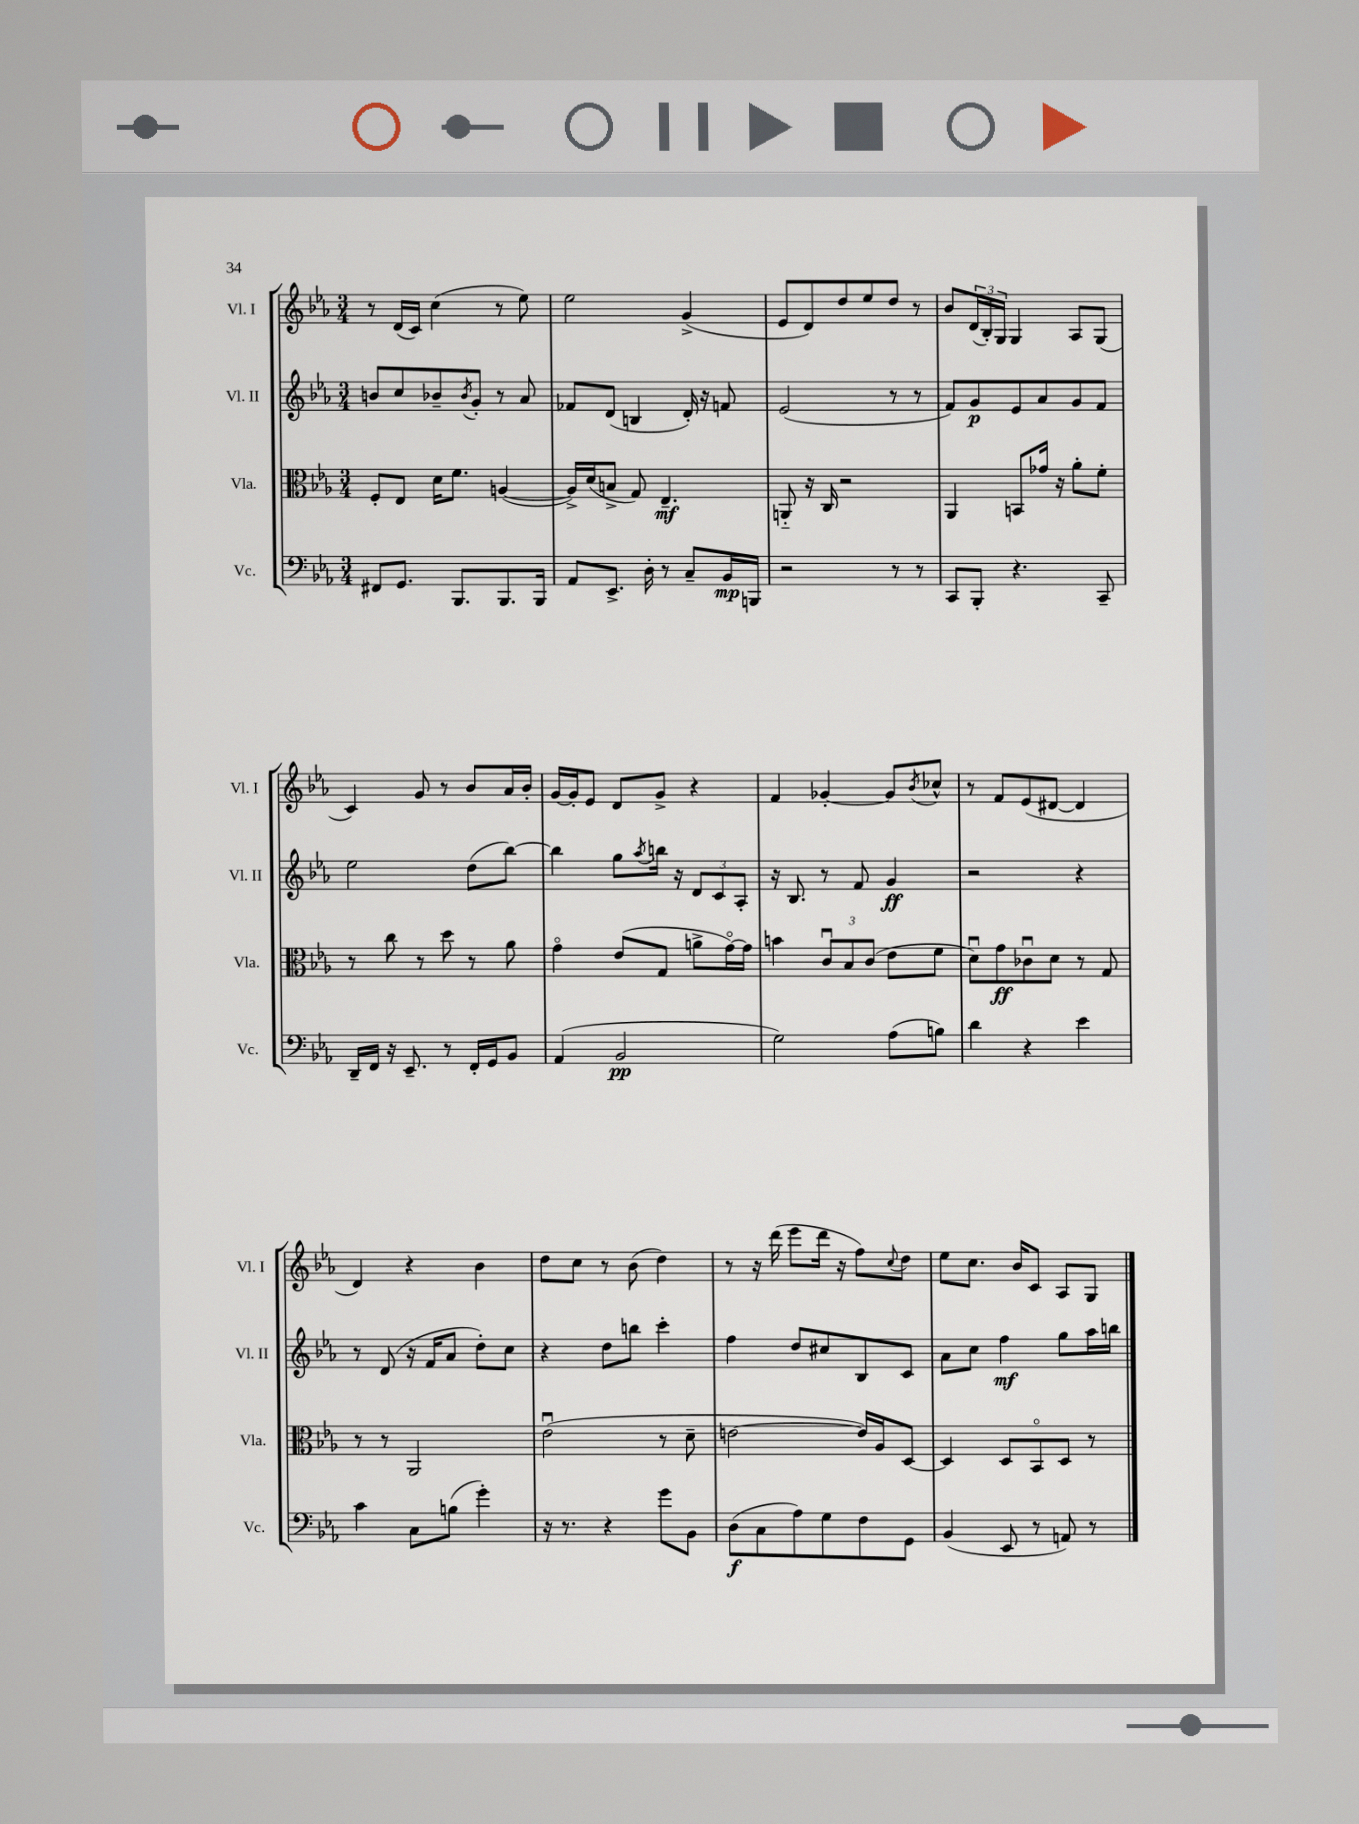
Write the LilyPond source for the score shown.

<<
\new StaffGroup <<
\new Staff = "s0" \with { instrumentName = "Vl. I" shortInstrumentName = "Vl. I" } {
    \clef treble \key ees \major \numericTimeSignature \time 3/4
    r8 d'16( c'16) c''4( r8 ees''8) |
    ees''2 g'4->( |
    ees'8 d'8) d''8 ees''8 d''8 r8 |
    bes'8 \tuplet 3/2 { d'16( bes16-.) g16 } g4 aes8 g8( |
    c'4) g'8 r8 bes'8 aes'16 bes'16-. |
    g'16~ g'16-. ees'8 d'8 g'8-> r4 |
    f'4 ges'4~-. ges'8 \acciaccatura { bes'8 } ces''8-^ |
    r8 f'8 ees'8( dis'8~ dis'4 |
    d'4) r4 bes'4 |
    d''8 c''8 r8 bes'8( d''4) |
    r8 r16 d'''16( ees'''8 d'''16 r16 f''8) \appoggiatura { c''8 } d''8 |
    ees''8 c''8. bes'16 c'8 aes8 g8 \bar "|." |
}
\new Staff = "s1" \with { instrumentName = "Vl. II" shortInstrumentName = "Vl. II" } {
    \clef treble \key ees \major \numericTimeSignature \time 3/4
    b'8 c''8 bes'8-- \acciaccatura { bes'8 } g'8-. r8 aes'8 |
    fes'8 d'8( b4 d'16-.) r16 f'8 |
    ees'2( r8 r8 |
    f'8) g'8\p ees'8 aes'8 g'8 f'8 |
    ees''2 d''8( bes''8~) |
    bes''4 g''8 \acciaccatura { aes''8 } b''16 r16 \tuplet 3/2 { d'8 c'8 aes8-. } |
    r16 bes8. r8 f'8 g'4\ff |
    r2 r4 |
    r8 d'8( r16 f'16 aes'8 d''8-.) c''8 |
    r4 d''8 b''8 c'''4-. |
    f''4 d''8 cis''8 bes8 c'8 |
    aes'8 c''8 f''4\mf g''8 aes''16 b''16 \bar "|." |
}
\new Staff = "s2" \with { instrumentName = "Vla." shortInstrumentName = "Vla." } {
    \clef alto \key ees \major \numericTimeSignature \time 3/4
    f8-. ees8 d'16 f'8. a4~( |
    a16->) d'16( b8-> g8) ees4.--\mf |
    a,8-_ r16 c16 r2 |
    aes,4 b,8 ges'16 r16 aes'8-. f'8-. |
    r8 c''8 r8 d''8 r8 aes'8 |
    g'4\flageolet ees'8( g8 a'8-> g'16~\flageolet) g'16 |
    b'4 \tuplet 3/2 { c'8\downbow bes8 c'8( } ees'8 f'8 |
    d'8\downbow) g'8\ff ces'8\downbow d'8 r8 g8 |
    r8 r8 aes,2 |
    ees'2\downbow( r8 d'8-- |
    e'2~ e'16) aes16 d8~ |
    d4 d8 bes,8\flageolet d8 r8 \bar "|." |
}
\new Staff = "s3" \with { instrumentName = "Vc." shortInstrumentName = "Vc." } {
    \clef bass \key ees \major \numericTimeSignature \time 3/4
    fis,8 g,8. bes,,8. bes,,8. bes,,16 |
    aes,8 ees,8.-> d16-. r8 c8-- bes,16\mp b,,16 |
    r2 r8 r8 |
    c,8 bes,,8-. r4. c,8-- |
    d,16-- f,16 r16 ees,8.-- r8 f,16-. g,16 bes,8 |
    aes,4( bes,2\pp |
    g2) aes8( b8) |
    d'4 r4 ees'4 |
    c'4 c8 b8( g'4-.) |
    r16 r8. r4 g'8 bes,8 |
    d8\f( c8 aes8) g8 f8 g,8 |
    bes,4( ees,8 r8 a,8) r8 \bar "|." |
}
>>
>>
\layout { \context { \Score \remove "Bar_number_engraver" } }
